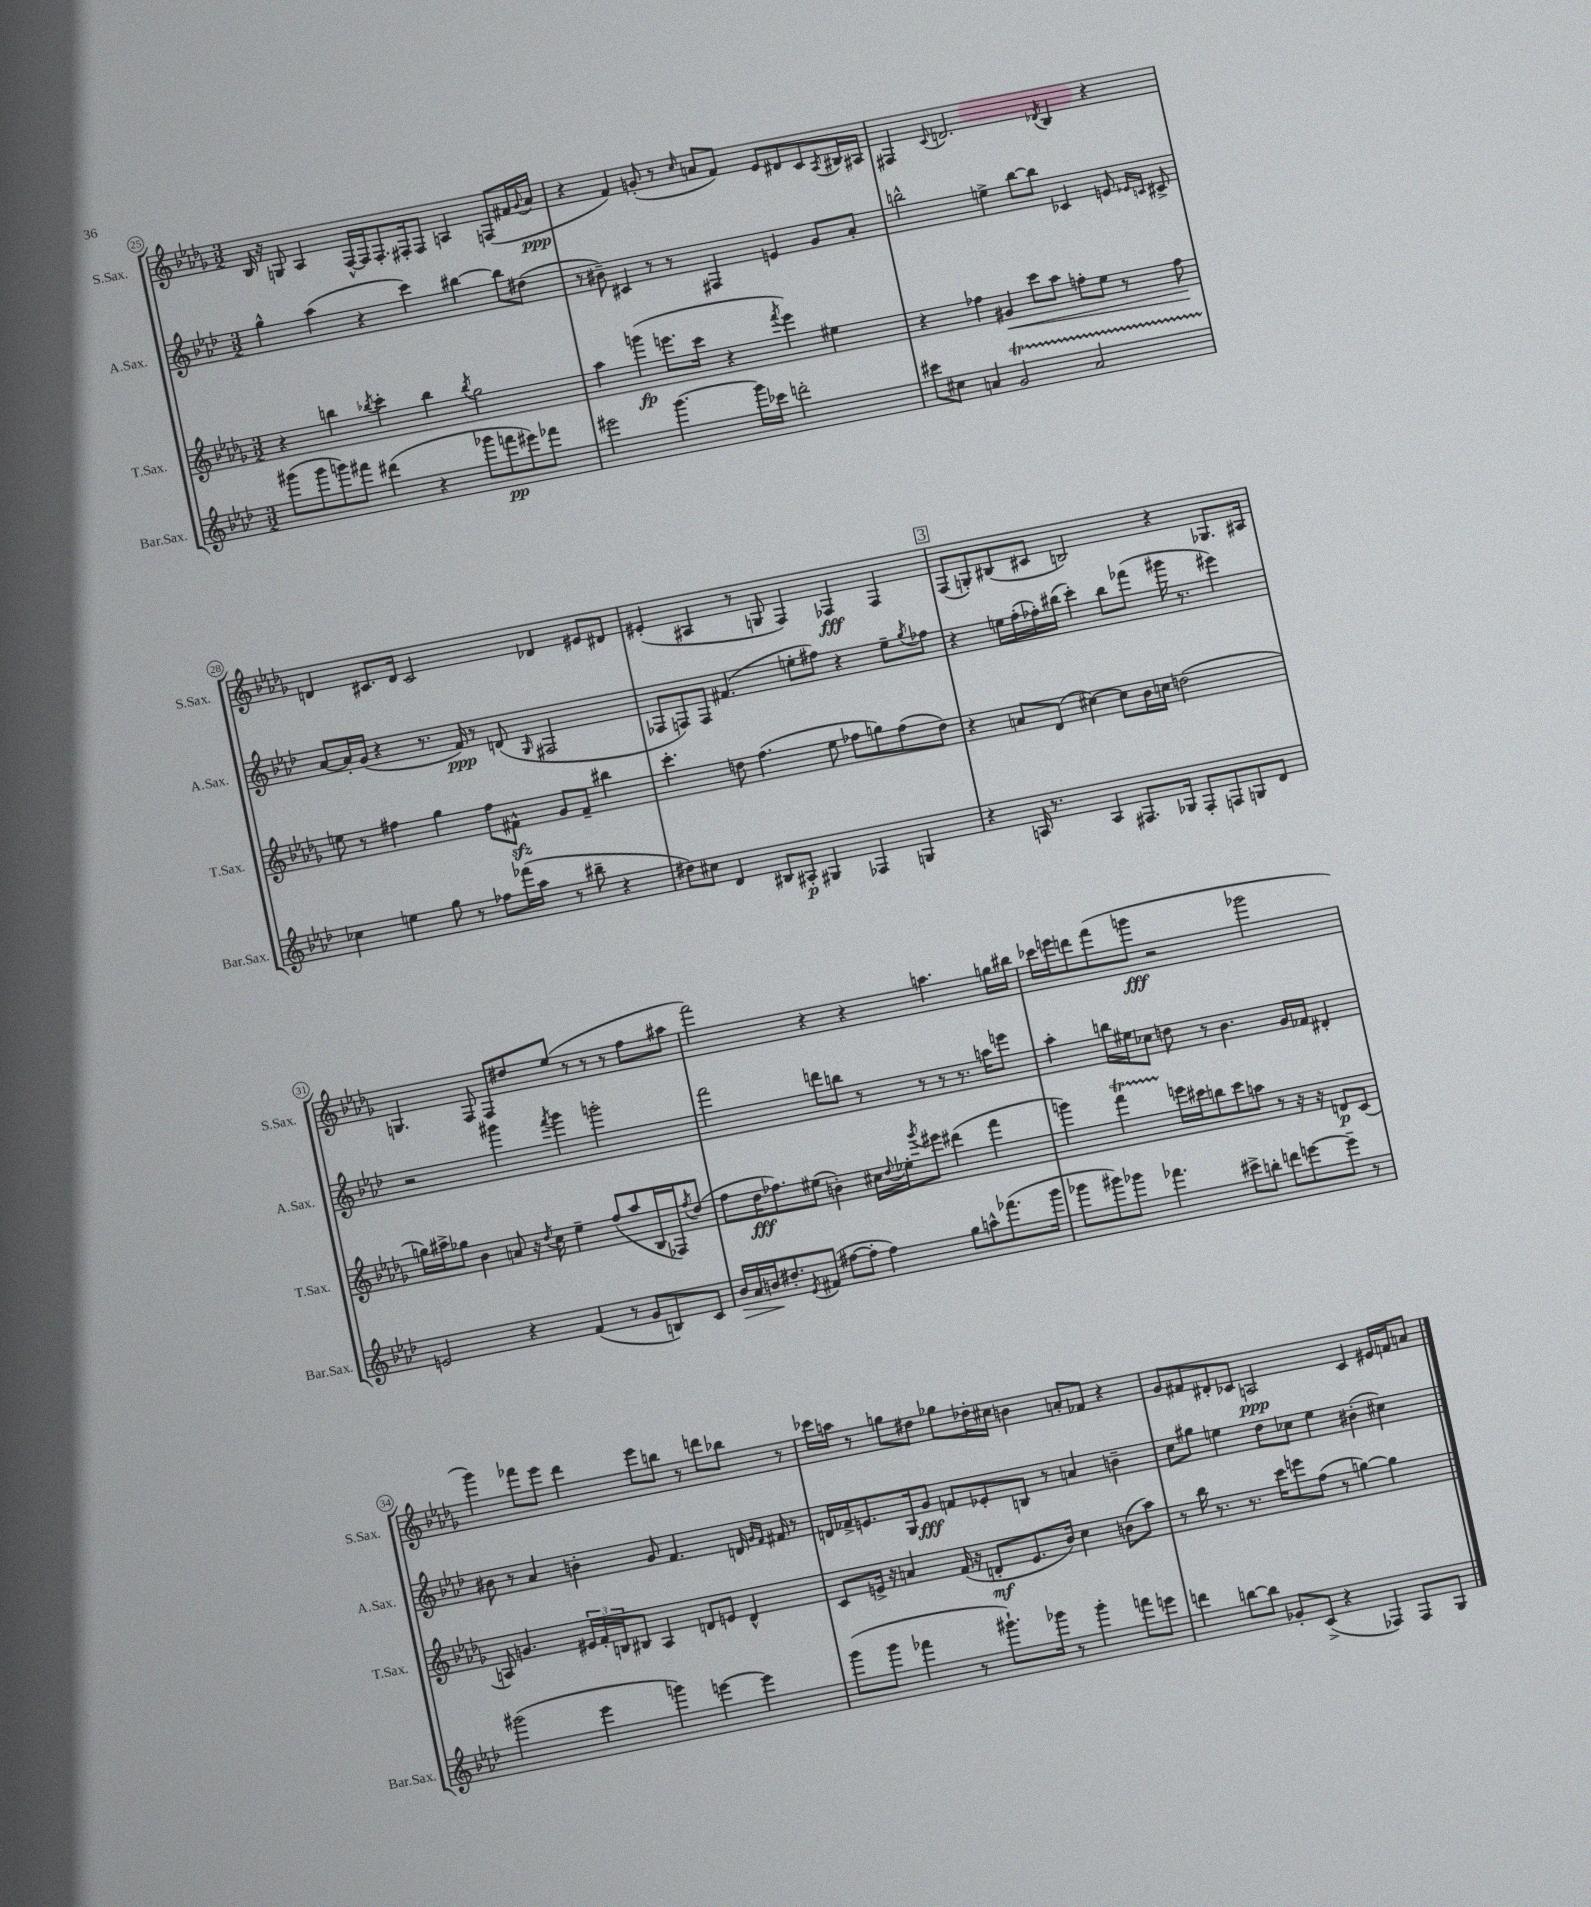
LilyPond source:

<<
\new StaffGroup <<
\new Staff = "s0" \with { instrumentName = "S.Sax." shortInstrumentName = "S.Sax." } {
    \clef treble \key des \major \numericTimeSignature \time 3/2
    bes16 r16 g8 aes4 f16~-^ f16 f8.-. fis16-. fis8 a4 f8( fis'16 \appoggiatura { ges'8 } aes'16\ppp |
    r4 f'4) g'8-.( r8 \grace { c''16 } a'8 f'8) ees'8 dis'8 c'8 \acciaccatura { aes8 } bis16 ais16 |
    fis4 \appoggiatura { c'8 } d'2. \acciaccatura { des'8 } bes4 r4 |
    d'4 cis'8. d'16 cis'2 des'4 eis'8 dis'8 |
    eis'4-.( ais4 r8 g8 f4) fes4\fff fes4 |
    \mark \markup { \box "3" } f8( g8-.) bis8( cis'8 b2) r4 ges8. ais16 |
    g4. f8 f8 dis''8 ees''8( r8 r8 r8 f''8 ais''8 |
    f'''2) r4 r4 a''4. g''16 bis''16 |
    ces'''16 e'''16 d'''8 f'''8( g'''8\fff r2 ges'''2 |
    ges'''4) fes'''8 ees'''8 des'''4 ees'''8 b''8 r8 d'''8 bes''8 r8 |
    ces'''16 a''16 r8 g''8 dis''8 ges''8 des''16-. cis''16 b'4 a'8-. fes'8 r4 |
    ges'8 fis'8 dis'8-. ces'8 a2\ppp ces'4 eis'16 f'16 a'8 \bar "|." |
}
\new Staff = "s1" \with { instrumentName = "A.Sax." shortInstrumentName = "A.Sax." } {
    \clef treble \key aes \major \numericTimeSignature \time 3/2
    g''4-^ aes''4( r4 c'''4) bis''4~ bis''8 dis''8( |
    r8 bis'8--) cis'4 r8 r8 fis4 e'4 g'8 aes'8-. |
    b''2-^ e''4-> b''8~ b''8 ces'4 e'8 \grace { ees'16 c'16 } cis'8-> |
    aes'8~ aes'16-. g'16( r4 r8. f'16\ppp) r8 d'8( \grace { g16 } fis2 |
    fes8 f8) f8 fis'4.( e''8-. fis''8) r4 e''8-- \acciaccatura { g''8 } fes''8 |
    \mark \markup { \box "3" } r4 e''16 f''16-.( fes''16-.) bis''16( c'''4-.) bis''8 fes'''8( gis'''16 r8. eis'''4) |
    r2 gis'''4 \acciaccatura { f'''8 } gis'''4 g'''2-. |
    f'''2 d'''8 b''8 r8 r8 r8 r8. a''16 e'''8 |
    aes''4-. b''16 eis''16 ces''8 d''8 r8 bes'4. g'16 fes'16 dis'4-. |
    bis'8 r8 aes'4 b'4-. g'8 f'4. d'16 \grace { g'16 f'16 } fis'16 r8 |
    d'16 fes'16-> e'8. g16 g'8\fff f'8 ees'8-. b8 r8 a'4 b'4-- |
    c''8 gis''8 e''4 des''8 ces''8 e''4 bis'4-.( cis''4) \bar "|." |
}
\new Staff = "s2" \with { instrumentName = "T.Sax." shortInstrumentName = "T.Sax." } {
    \clef treble \key des \major \numericTimeSignature \time 3/2
    r4 b''4 \acciaccatura { bes''8 } c'''4-. bes''4 \acciaccatura { bes''8 } ges''2 |
    aes''4 g'''4\fp( e'''8. c'''16 r4 \acciaccatura { f'''8 } e'''4) eis''4 |
    r4 fes''4 gis'4\< c'''8 aes''8 f''8-. ees''8 r8 f''8\! |
    e''8 r8 fis''4 ges''4 fis''8 fis'8-^\sfz ges'8 fis'8-- bis''4 |
    c'''4.-. d''8 f''4.( ees''8 fes''8 g''8) fes''8( d''8) |
    \mark \markup { \box "3" } r4 a'8 des'8( cis''4~) cis''8 bes'16 c''16 d''2( |
    g''16) ais''16-> ges''8 bes'4 a'8 r16 \acciaccatura { des''8 } c''16 ees''4-- f''8( ais''8 bes16 fes16) \acciaccatura { f''8 } des''8( |
    f''8 des''16\fff fes''8.) eis''8( b'4-.) cis''16 \appoggiatura { des''8 } ees''16-. \acciaccatura { ges'''8 } eis'''8 dis'''4( f'''4 |
    g'''4) f'''4\startTrillSpan e'''16\stopTrillSpan cis'''16 b''8 cis'''8 a''8 r8 r16 r16 d'8\p c'8( |
    a8) g'4. \tuplet 3/2 { eis'16 f'16-. b16 } bis8 a4 d'8 e'8 d'4-^ |
    c'8 e'16-> r16 a'4 f'16( r16 d'8-.\mf e'8. bes'16) c''4 b'8( aes''8) |
    r8 bes''16 r8. r8. c'''16 e'''8 f''8( r8 g''4~) g''4 \bar "|." |
}
\new Staff = "s3" \with { instrumentName = "Bar.Sax." shortInstrumentName = "Bar.Sax." } {
    \clef treble \key aes \major \numericTimeSignature \time 3/2
    gis'''8( gis'''8 g'''8) fis'''8 dis'''4( r4 ges'''8 f'''8\pp eis'''8) fes'''8 |
    eis'''2 g'''4.~ g'''16 ces'''16 d'''2-. |
    cis'''8 cis''8 a'4 g'2\startTrillSpan a'2 |
    ces''4\stopTrillSpan e''4 g''8 r8 fes''8 fes'''16( aes''16 r8 bis''8-- r4 |
    dis''8) cis''8 des'4 bis8 ais8-.\p gis4 fes4 g4 |
    \mark \markup { \box "3" } r4 a16 r8. a4 fis8. ges16 fis8-. f8 g8 des'8 |
    e'2 r4 f'4( r8 g'8 b8) c'8 |
    bes'16\> aes'16 b'16\! dis''8.-. \acciaccatura { ees'8 } fis'8( fis''8~ fis''8-. fis''4) g''8 a''8-^ fes'''8.( g'''16 |
    ges'''8 gis'''8) ges'''8 fes'''4. cis'''8-> b''8-. d'''8 e'''8~ e'''8-- r8 |
    gis'''2( ees'''4 g'''4) e'''4~ e'''4 |
    g'''8( g'''8 fes'''4 r8 gis'''8.-!) ges'''16 r8 ges'''4-. f'''8 e'''8 |
    d'''4 b''8~ b''8 ges'8-. c'8->( r4 fes4) fes8 g8 \bar "|." |
}
>>
>>
\layout { \context { \Score currentBarNumber = #25 \override BarNumber.stencil = #(make-stencil-circler 0.1 0.3 ly:text-interface::print) } }
